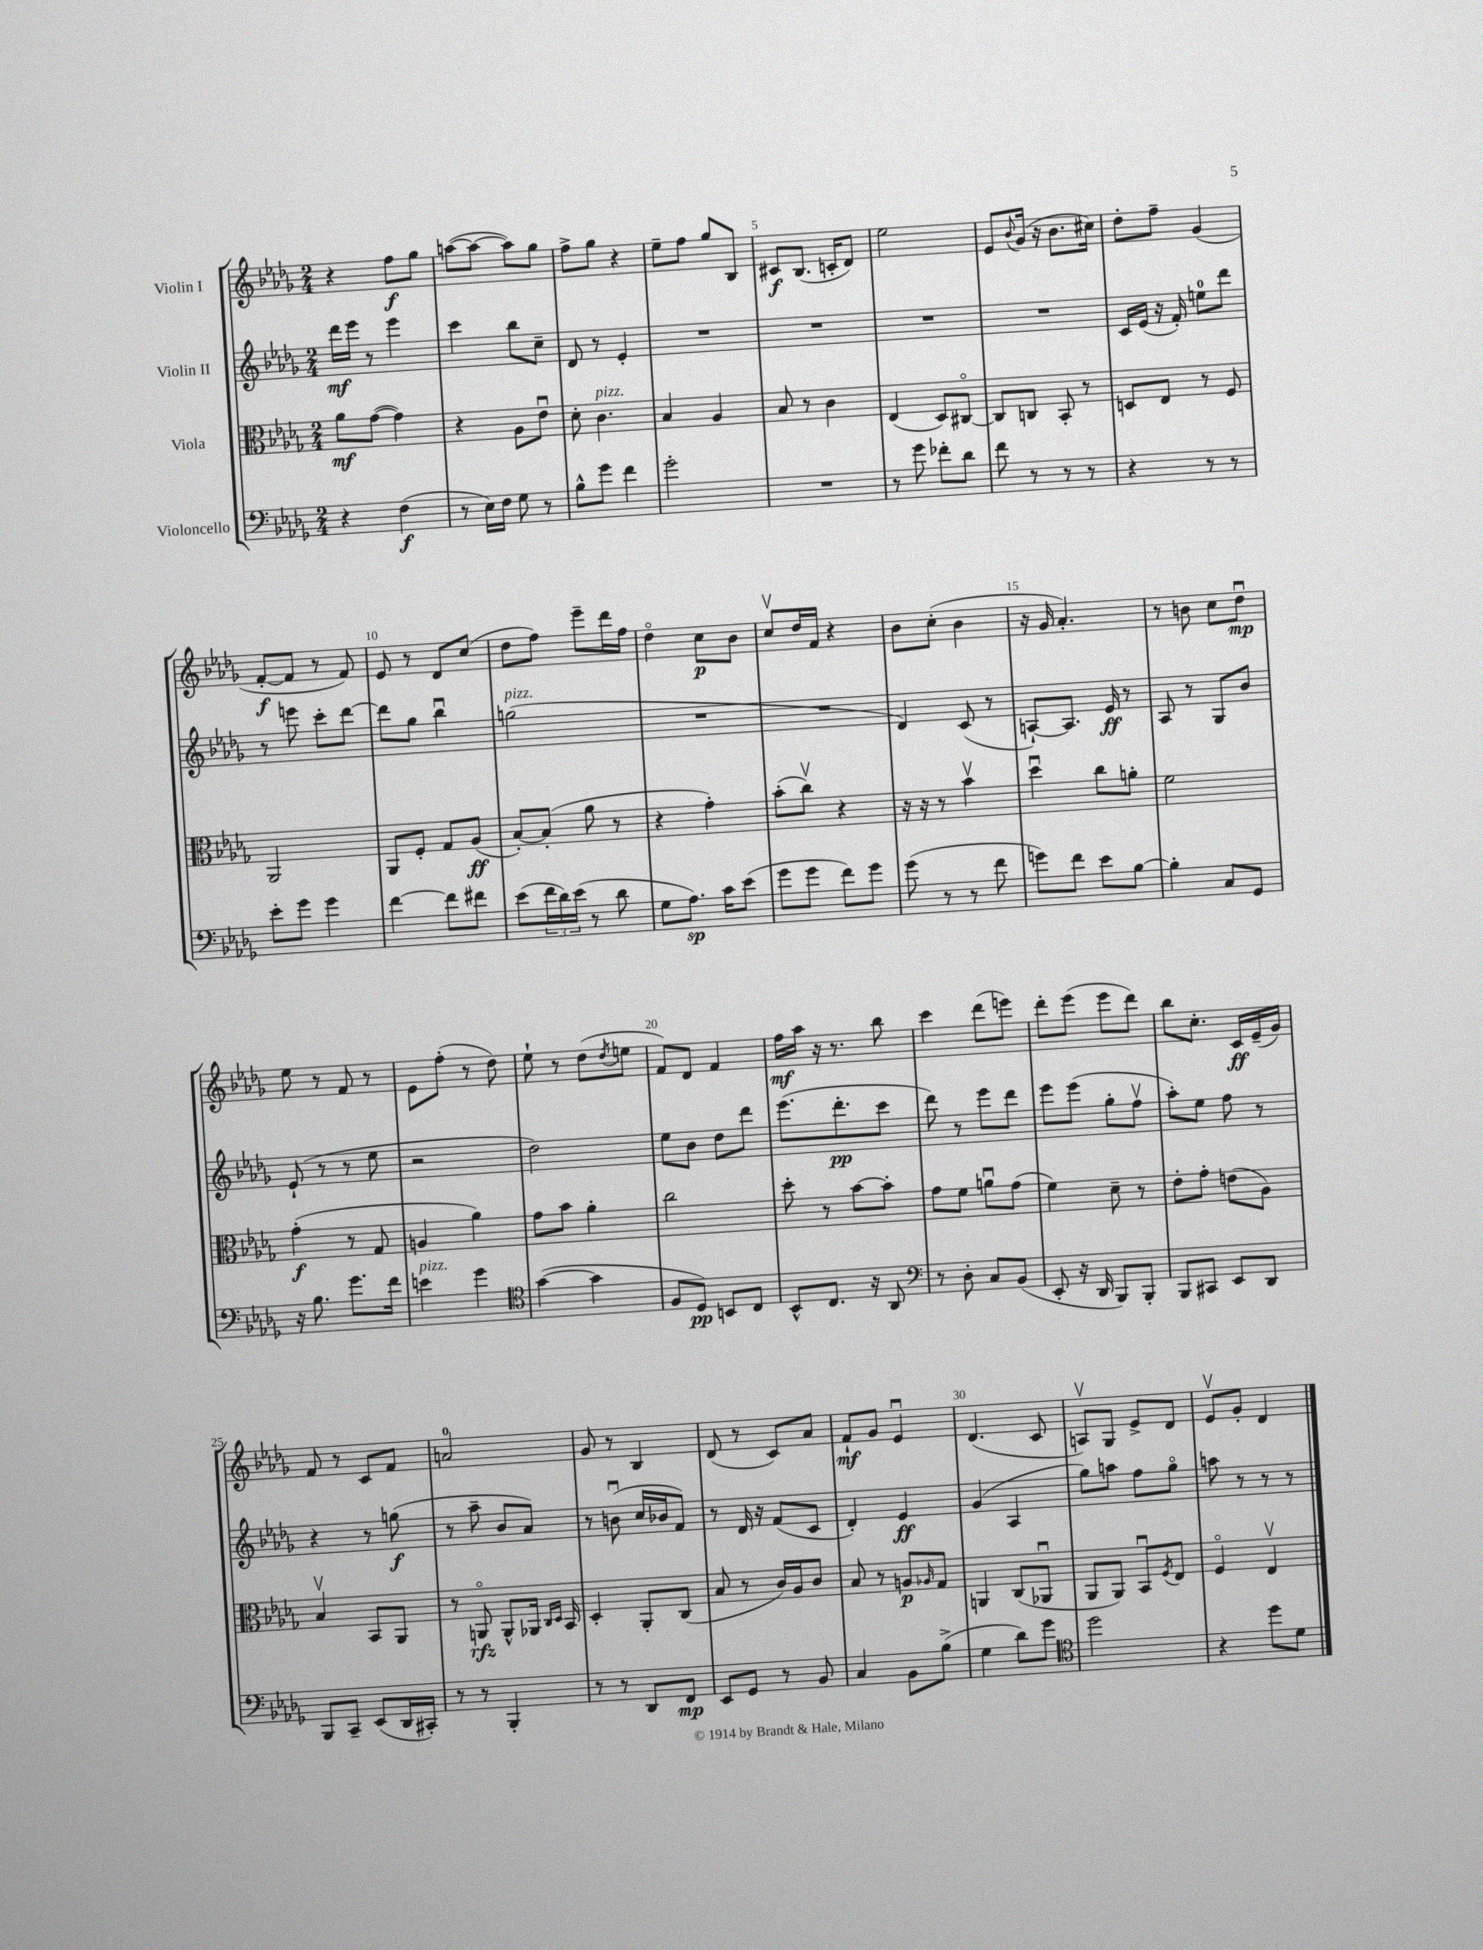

**kern	**dynam	**kern	**dynam	**kern	**dynam	**kern	**dynam
*part4	*part4	*part3	*part3	*part2	*part2	*part1	*part1
*staff4	*staff4	*staff3	*staff3	*staff2	*staff2	*staff1	*staff1
*I"Violoncello	*	*I"Viola	*	*I"Violin II	*	*I"Violin I	*
*clefF4	*	*clefC3	*	*clefG2	*	*clefG2	*
*k[b-e-a-d-g-]	*	*k[b-e-a-d-g-]	*	*k[b-e-a-d-g-]	*	*k[b-e-a-d-g-]	*
*M2/4	*	*M2/4	*	*M2/4	*	*M2/4	*
=1	=1	=1	=1	=1	=1	=1	=1
4r	.	8a-\L	mf	16ddd-\LL	mf	4r	.
.	.	.	.	16eee-\JJ	.	.	.
.	.	([8g-\J	.	8r	.	.	.
(4F\	f	4g-\])	.	4eee-\	.	8ff\L	f
.	.	.	.	.	.	8gg-\J	.
=2	=2	=2	=2	=2	=2	=2	=2
8r	.	4r	.	4ccc\	.	([8aan\L	.
16E-\LL)	.	.	.	.	.	8aa\J_	.
16F\JJ	.	.	.	.	.	.	.
8G-\	.	8A-\L	.	8bb-\L	.	8aa\L])	.
8r	.	8e-u\J	.	8cc~\J	.	8gg-\J	.
=3	=3	=3	=3	=3	=3	=3	=3
8B-^^\L	.	8d-'\	.	8d-/	.	8ff^\L	.
!	!	!LO:TX:a:i:t=pizz.	!	!	!	!	!
8g-\J	.	4.c\	.	8r	.	8gg-\J	.
4f\	.	.	.	4e-'/	.	4r	.
=4	=4	=4	=4	=4	=4	=4	=4
2g-'\	.	4B-/	.	2r	.	8ee-~\L	.
.	.	.	.	.	.	8ff\J	.
.	.	4A-/	.	.	.	8gg-/L	.
.	.	.	.	.	.	8B-/J	.
=5	=5	=5	=5	=5	=5	=5	=5
2r	.	8B-/	.	2r	.	8c#X/L	f
.	.	8r	.	.	.	(8.B-/J	.
.	.	4c\	.	.	.	.	.
.	.	.	.	.	.	16cn'/KL	.
.	.	.	.	.	.	8d-/J)	.
=6	=6	=6	=6	=6	=6	=6	=6
8r	.	(4E-/	.	2r	.	2ee-\	.
8g-\	.	.	.	.	.	.	.
8f-X'\L	.	8D-/L)	.	.	.	.	.
8d-\J	.	[8C#X/J	.	.	.	.	.
=7	=7	=7	=7	=7	=7	=7	=7
8f\	.	8C#/L]	.	2r	.	8e-/L	.
.	.	.	.	.	.	8qqb-/	.
8r	.	8Cn/J	.	.	.	(16g-/Jk	.
.	.	.	.	.	.	16r	.
8r	.	8BB-'/	.	.	.	8.b-\L	.
8r	.	8r	.	.	.	.	.
.	.	.	.	.	.	16cc#X\Jk)	.
=8	=8	=8	=8	=8	=8	=8	=8
4r	.	8Dn/L	.	16c/LL	.	8dd-'\L	.
.	.	.	.	(16e-/JJ	.	.	.
.	.	8E-/J	.	16r	.	8ff~\J	.
.	.	.	.	16f'/)	.	.	.
8r	.	8r	.	8een\L	.	(4g-/	.
8r	.	8F/	.	8ddd-\J	.	.	.
!!LO:LB:g=z
=9	=9	=9	=9	=9	=9	=9	=9
8e-'\L	.	2AA-/	.	8r	.	[8f'/L	f
8g-\J	.	.	.	8eeen\	.	8f/J]	.
4g-\	.	.	.	8ccc'\L	.	8r	.
.	.	.	.	[8ddd-\J	.	8f/)	.
=10	=10	=10	=10	=10	=10	=10	=10
[4f\	.	8AA-/L	.	8ddd-\L]	.	8e-/	.
.	.	8F'/J	.	8gg-\J	.	8r	.
8f\L]	.	8G-/L	.	4bb-u\	.	8d-/L	.
8f#X\J	.	(8A-/J	ff	.	.	(8cc/J	.
=11	=11	=11	=11	=11	=11	=11	=11
!	!	!	!	!LO:TX:a:i:t=pizz.	!	!	!
(8e-\L	.	[8B-'/L)	.	(2ggn\	.	8dd-\L	.
24f\L	.	(8B-'/J]	.	.	.	8ff\J)	.
24d-\)	.	.	.	.	.	.	.
(24e-\JJ	.	.	.	.	.	.	.
8r	.	8a-\	.	.	.	8eee-~\L	.
8d-\	.	8r	.	.	.	16ddd-\L	.
.	.	.	.	.	.	16ff\JJ	.
=12	=12	=12	=12	=12	=12	=12	=12
8G-\L	.	4r	.	2r	.	4dd-\	.
8.A-\J)	sp	.	.	.	.	.	.
.	.	4g-'\)	.	.	.	8cc\L	p
16c\KL	.	.	.	.	.	.	.
(8e-\J	.	.	.	.	.	8b-\J	.
=13	=13	=13	=13	=13	=13	=13	=13
8g-\L	.	(8b-'\L	.	2r	.	8ccv/L	.
8g-\J	.	8ccv\J)	.	.	.	16dd-/L	.
.	.	.	.	.	.	16f/JJ	.
8f\L)	.	4r	.	.	.	4r	.
8g-\J	.	.	.	.	.	.	.
=14	=14	=14	=14	=14	=14	=14	=14
(8g-\	.	16r	.	4d-/)	.	8b-\L	.
.	.	16r	.	.	.	.	.
8r	.	8r	.	.	.	(8cc'\J	.
8r	.	4b-v\	.	(8c/	.	4b-\	.
8f\	.	.	.	8r	.	.	.
=15	=15	=15	=15	=15	=15	=15	=15
8gn\L)	.	4dd-u\	.	[8An`/L)	.	16r	.
.	.	.	.	.	.	16g-/	.
8f\J	.	.	.	8.A/J]	.	4.a-'/)	.
8e-\L	.	8cc\L	.	.	.	.	.
.	.	.	.	16e-/	ff	.	.
[8B-\J	.	8an'\J	.	8r	.	.	.
=16	=16	=16	=16	=16	=16	=16	=16
4B-'\]	.	2f\	.	8A-/	.	8r	.
.	.	.	.	8r	.	8bn\	.
8C/L	.	.	.	8G-/L	.	8cc\L	.
8GG-/J	.	.	.	8b-/J	.	8dd-u\J	mp
!!LO:LB:g=z
=17	=17	=17	=17	=17	=17	=17	=17
16r	.	(4g-'\	f	(8e-`/	.	8ee-\	.
8.B-\	.	.	.	.	.	.	.
.	.	.	.	8r	.	8r	.
8.g-\L	.	8r	.	8r	.	8f/	.
.	.	8G-/	.	8ee-\	.	8r	.
16f\Jk	.	.	.	.	.	.	.
=18	=18	=18	=18	=18	=18	=18	=18
!LO:TX:a:i:t=pizz.	!	!	!	!	!	!	!
4en\	.	4An/	.	2r	.	8e-\L	.
.	.	.	.	.	.	(8ff'\J	.
4g-\	.	4a-\)	.	.	.	8r	.
.	.	.	.	.	.	8dd-\)	.
=19	=19	=19	=19	=19	=19	=19	=19
*clefC4	*	*	*	*	*	*	*
([4g-\	.	8g-\L	.	2dd-\)	.	8ee-`\	.
.	.	8b-\J	.	.	.	8r	.
4g-\]	.	4a-'\	.	.	.	(8dd-\L	.
.	.	.	.	.	.	8qdd-/	.
.	.	.	.	.	.	8een\J	.
=20	=20	=20	=20	=20	=20	=20	=20
8F/L	.	2cc\	.	8ee-\L	.	8f/L)	.
8D-/J)	pp	.	.	8b-\J	.	8d-/J	.
8BBn/L	.	.	.	8dd-\L	.	4f/	.
8C/J	.	.	.	8ddd-\J	.	.	.
=21	=21	=21	=21	=21	=21	=21	=21
8BB-^^/L	.	8dd-'\	.	(8.eee-\L	.	16ff\LL	mf
.	.	.	.	.	.	16aa-\JJ	.
8.C/J	.	8r	.	.	.	16r	.
.	.	.	.	8.ddd-'\	pp	8.r	.
.	.	[8b-\L	.	.	.	.	.
16r	.	.	.	.	.	.	.
8AA-/	.	8b-'\J]	.	8ccc\J	.	8bb-\	.
=22	=22	=22	=22	=22	=22	=22	=22
*clefF4	*	*	*	*	*	*	*
8r	.	8g-\L	.	8ddd-\)	.	4ccc\	.
8D-'\	.	8f\J	.	8r	.	.	.
8C/L	.	8anu\L	.	8eee-\L	.	(8ddd-\L	.
(8BB-/J	.	(8g-\J	.	8ddd-\J	.	8eeen\J)	.
=23	=23	=23	=23	=23	=23	=23	=23
8EE-'/	.	4f\)	.	8eee-\L	.	8ddd-'\L	.
16r	.	.	.	(8eee-\J	.	(8eee-\J	.
16DD-/	.	.	.	.	.	.	.
8BBB-/L)	.	8d-~\	.	8gg-'\L	.	8eee-\L	.
8BBB-'/J	.	8r	.	8ffv\J	.	8ddd-\J)	.
=24	=24	=24	=24	=24	=24	=24	=24
8BBB-/L	.	8e-'\L	.	8aa-'\L)	.	8bb-\L	.
8CC#X/J	.	8g-'\J	.	8ee-\J	.	8.cc'\J	.
8EE-/L	.	(8en\L	.	8ff\	.	.	.
.	.	.	.	.	.	16c/LL	ff
8DD-/J	.	8A-\J)	.	8r	.	(16e-~/	.
.	.	.	.	.	.	16g-/JJ)	.
!!LO:LB:g=z
=25	=25	=25	=25	=25	=25	=25	=25
8BBB-/L	.	4B-v/	.	4r	.	8f/	.
8CC~/J	.	.	.	.	.	8r	.
(8EE-/L	.	8BB-/L	.	8r	.	8c/L	.
16DD-/L	.	8AA-/J	.	(8ggn\	f	8f/J	.
16CC#X'/JJ)	.	.	.	.	.	.	.
=26	=26	=26	=26	=26	=26	=26	=26
8r	.	8r	.	8r	.	2an/	.
8r	.	8AAn/	rfz	8aa-~\	.	.	.
4BBB-'/	.	8AA^^/L	.	8b-/L	.	.	.
.	.	16AA-X/Jk	.	8a-/J)	.	.	.
.	.	16qqC/LL	.	.	.	.	.
.	.	16qqD-/JJ	.	.	.	.	.
.	.	16BB-/	.	.	.	.	.
=27	=27	=27	=27	=27	=27	=27	=27
8r	.	4D-'/	.	8r	.	8g-/	.
8r	.	.	.	(8bnu\	.	8r	.
8DD-/L	.	8AA-'/L	.	16cc/LL	.	4B-/	.
.	.	.	.	16b-X/J	.	.	.
8FF/J	mp	(8C/J	.	8f/J)	.	.	.
=28	=28	=28	=28	=28	=28	=28	=28
8EE-/L	.	8B-/	.	8r	.	(8d-/	.
8GG-/J	.	8r	.	16d-/	.	8r	.
.	.	.	.	16r	.	.	.
8r	.	16c/LL)	.	(8f/L	.	8c/L)	.
.	.	16A-/J	.	.	.	.	.
8BB-/	.	8c/J	.	8c/J	.	8a-/J	.
=29	=29	=29	=29	=29	=29	=29	=29
4C/	.	8B-/	.	4d-'/)	.	8f`/L	mf
.	.	8r	.	.	.	8g-/J	.
8BB-\L	.	8An/L	p	4e-/	ff	4e-u/	.
.	.	16qqA-X/	.	.	.	.	.
(8B-^\J	.	8G-/J	.	.	.	.	.
=30	=30	=30	=30	=30	=30	=30	=30
4G-\	.	4AAn/	.	(4g-/	.	(4.d-/	.
8d-\L)	.	(8C/L	.	4A-/	.	.	.
8g-\J	.	8AA-Xu/J	.	.	.	8c/	.
=31	=31	=31	=31	=31	=31	=31	=31
*clefC4	*	*	*	*	*	*	*
2dd-\	.	8AA-/L	.	8gg-\L)	.	8Anv/L)	.
.	.	8AA-/J)	.	8aan\J	.	8G-/J	.
.	.	8BB-u/L	.	8ff\L	.	8e-^/L	.
.	.	8qF/	.	.	.	.	.
.	.	8E-/J	.	8gg-\J	.	8d-/J	.
=32	=32	=32	=32	=32	=32	=32	=32
4r	.	4F/	.	8aan\	.	8e-v/L	.
.	.	.	.	8r	.	8g-'/J	.
8dd-\L	.	4E-v/	.	8r	.	4d-/	.
8d-\J	.	.	.	8r	.	.	.
==	==	==	==	==	==	==	==
*-	*-	*-	*-	*-	*-	*-	*-
